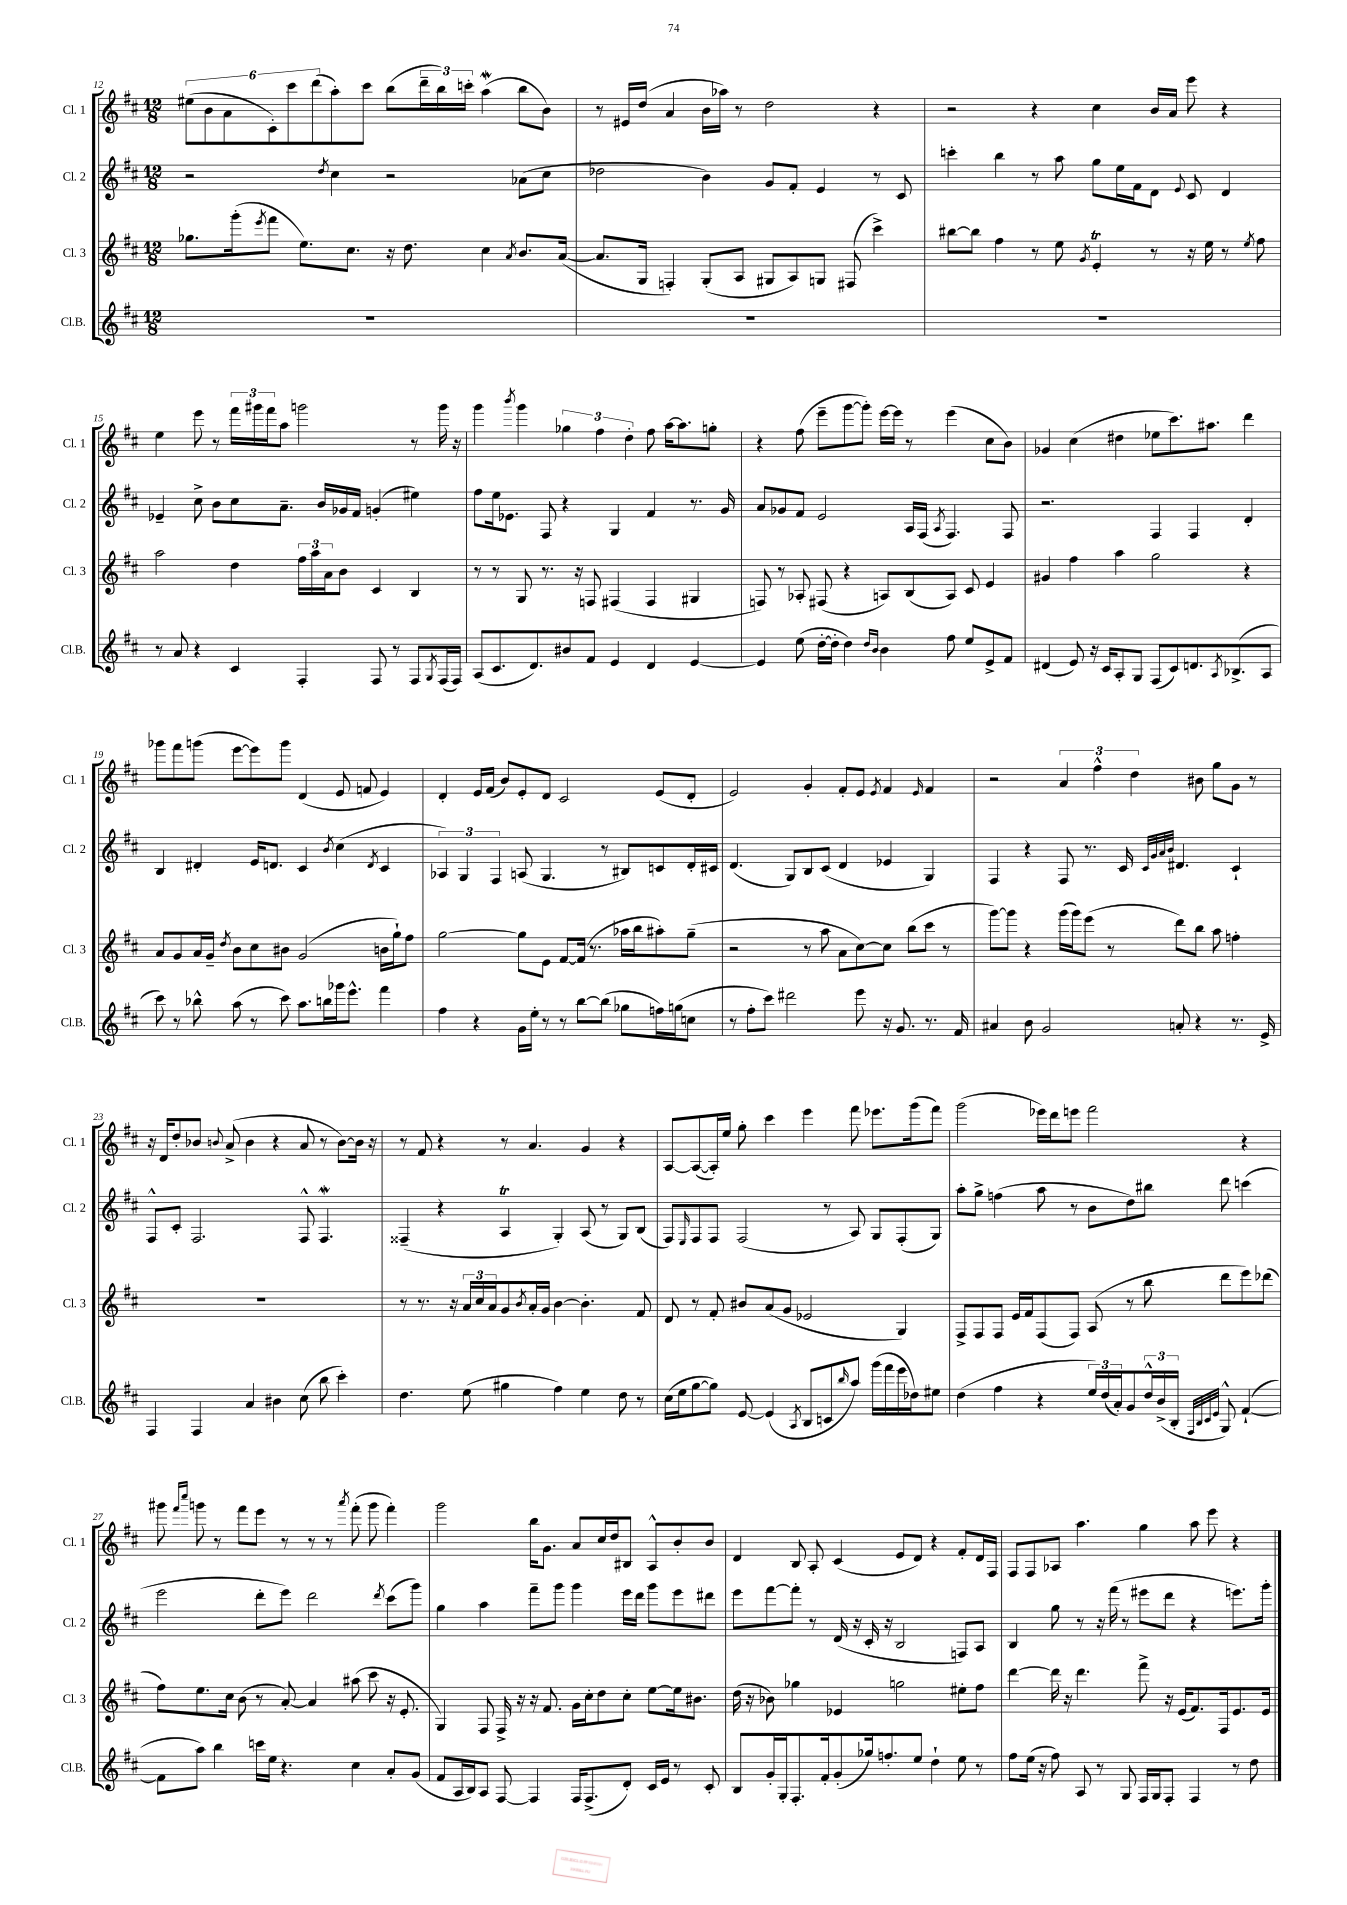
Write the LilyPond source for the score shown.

<<
\new StaffGroup <<
\new Staff = "s0" \with { instrumentName = "Cl. 1" shortInstrumentName = "Cl. 1" } {
    \clef treble \key d \major \numericTimeSignature \time 12/8
    \tuplet 6/4 { eis''8( b'8 a'8 cis'8-.) cis'''8 d'''8( } a''8-.) cis'''8 b''8( \tuplet 3/2 { d'''16-- b''16) c'''16-. } a''4\mordent( b''8 b'8) |
    r8 eis'16 d''16( a'4 b'16 aes''16) r8 d''2 r4 |
    r2 r4 cis''4 b'16 a'16 e'''8 r4 |
    e''4 e'''8 r8 \tuplet 3/2 { fis'''16 gis'''16 fis'''16 } a''8 g'''2 r8 g'''16 r16 |
    g'''4 \acciaccatura { b'''8 } g'''4 \tuplet 3/2 { ges''4 fis''4 d''4-. } fis''8 a''16~ a''8. g''8-. |
    r4 fis''8( e'''8-- g'''8~ g'''8-.) e'''16~ e'''16 r8 e'''4( cis''8 b'8) |
    ges'4 cis''4( dis''4 ees''8 cis'''8.) ais''8. d'''4 |
    ges'''8 fis'''8 g'''8( e'''8~ e'''8) g'''8 d'4( e'8 f'8 e'4) |
    d'4-. e'16 fis'16( b'8) e'8-. d'8 cis'2 e'8( d'8-. |
    e'2) g'4-. fis'8-. e'8 \acciaccatura { e'8 } fis'4 \grace { e'16 } fis'4 |
    r2 \tuplet 3/2 { a'4 fis''4-^ d''4 } bis'8 g''8 g'8 r8 |
    r16 d'16 d''8-. bes'8 \appoggiatura { b'8 } a'8->( b'4 r4 a'8 r8 b'8~) b'16 r16 |
    r8 fis'8 r4 r8 a'4. g'4 r4 |
    a8~ a8~( a16-.) e''16 g''8-. cis'''4 e'''4 fis'''8 ees'''8. g'''16( fis'''8) |
    g'''2( ees'''16) d'''16 e'''8 fis'''2 r4 |
    gis'''8 \grace { fis'''16 cis''''16 } g'''8 r8 fis'''8 e'''8 r8 r8 r8 \acciaccatura { a'''8 } fis'''8-.( g'''8 fis'''4-.) |
    g'''2 b''16 g'8. a'8 cis''16 d''16 bis8 a8-^ b'8-. b'8 |
    d'4 b8 a8-. cis'4( e'8 d'8) r4 fis'8-. d'16 fis16 |
    fis8 fis8 aes8 a''4. g''4 a''8 e'''8 r4 \bar "|." |
}
\new Staff = "s1" \with { instrumentName = "Cl. 2" shortInstrumentName = "Cl. 2" } {
    \clef treble \key d \major \numericTimeSignature \time 12/8
    r2 \acciaccatura { d''8 } cis''4 r2 aes'8( cis''8 |
    des''2 b'4) g'8 fis'8-. e'4 r8 cis'8 |
    c'''4-. b''4 r8 a''8 g''8 e''16 fis'16 d'8 \appoggiatura { e'8 } cis'8 d'4 |
    ees'4-- cis''8-> b'8 cis''8 a'8.-- b'16 ges'16 fis'16 g'4-.( eis''4) |
    fis''8 e''16 ees'8. fis8 r4 g4 fis'4 r8. g'16 |
    a'8 ges'8 fis'8 e'2 a16 fis16( \acciaccatura { a8 } fis4.) fis8 |
    r2. fis4 fis4 d'4-. |
    b4 dis'4-. e'16 d'8. cis'4 \acciaccatura { b'8 } cis''4( \acciaccatura { d'8 } cis'4 |
    \tuplet 3/2 { aes4) g4 fis4 } a8( g4. r8 bis8) c'8 d'16-. cis'16 |
    d'4.( g8) b8 cis'8( d'4 ees'4 g4) |
    fis4 r4 fis8 r8. cis'16 \grace { cis'32 g'32 a'32 b'32 } dis'4. cis'4-! |
    fis8-^ cis'8-. fis2. fis8-^ fis4.\mordent |
    fisis4--( r4 a4\trill g4-.) a8( r8 g8) b8( |
    fis8) \grace { e16 } fis8 fis8 fis2( r8 a8) g8 fis8-.( g8) |
    a''8-. g''8-> f''4( a''8 r8 b'8 d''8) bis''8 d'''8 c'''4( |
    e'''2 d'''8-. e'''8) d'''2 \acciaccatura { d'''8 } cis'''8( g'''8) |
    g''4 a''4 fis'''8-- g'''8 g'''4 e'''16 d'''16 g'''8 e'''8 dis'''8 |
    e'''8 fis'''8~ fis'''8-. r8 d'16( r16 cis'16-. r16 b2 f8) a8 |
    b4 g''8 r8 r16 fis'''16( r8 eis'''8 d'''8 r4 e'''8.) g'''16-. \bar "|." |
}
\new Staff = "s2" \with { instrumentName = "Cl. 3" shortInstrumentName = "Cl. 3" } {
    \clef treble \key d \major \numericTimeSignature \time 12/8
    ges''8. g'''16-.( \acciaccatura { e'''8 } fis'''8 e''8.) cis''8. r16 d''8. cis''4 \acciaccatura { a'8 } b'8. a'16~( |
    a'8. g16 f4-.) g8-.( a8 gis8 a8) g8 fis8( cis'''4->) |
    bis''8~ bis''8 fis''4 r8 e''8 \acciaccatura { g'8 } e'4-.\trill r8 r16 e''16 r8 \acciaccatura { e''8 } fis''8 |
    a''2 d''4 \tuplet 3/2 { fis''16 a''16 a'16 } b'8 cis'4 b4 |
    r8 r8 g8 r8. r16 f8 fis4( fis4 gis4 |
    f8) r8 aes8-. fis8( r4 a8) b8( a8) cis'8 e'4 |
    gis'4 fis''4 a''4 g''2 r4 |
    a'8 g'8 a'16 g'16-- \acciaccatura { d''8 } b'8 cis''8 bis'8 g'2( b'16 g''16-!) fis''8 |
    g''2~ g''8 e'8 fis'8~ fis'16( r8. aes''16 b''16 ais''8-.) g''8--( |
    r2 r8 a''8 a'8 cis''8~) cis''8 b''8( cis'''8 r8 |
    g'''8~) g'''8 r4 g'''16( g'''16) e'''8( r8 d'''8) b''8 a''8 f''4-. |
    R1. |
    r8 r8. r16 \tuplet 3/2 { a'16 cis''16 a'16 } g'8 \acciaccatura { b'8 } a'16-. g'16 b'4~ b'4.-. fis'8 |
    d'8 r8 fis'8-. bis'8 a'8( g'8 ees'2 g4) |
    fis8-> fis8 fis8 e'16 fis'16 fis8( fis8) a8( r8 b''8 d'''8 e'''8) des'''8( |
    fis''8) e''8. cis''16 b'8( r8 a'8~-.) a'4 ais''8( cis'''8 r16 e'8.-. |
    g4) fis8 fis16-> r16 r16 fis'8. g'16 cis''16-. d''8 cis''8-. e''8~ e''16 bis'8. |
    d''16( r16 bes'8) ges''4 ees'4 g''2 eis''8-. fis''8 |
    d'''4~ d'''16 r16 d'''4. fis'''8-> r16 e'16( fis'8.) fis16 e'8. e'16 \bar "|." |
}
\new Staff = "s3" \with { instrumentName = "Cl.B." shortInstrumentName = "Cl.B." } {
    \clef treble \key d \major \numericTimeSignature \time 12/8
    R1. |
    R1. |
    R1. |
    r8 a'8 r4 cis'4 fis4-. fis8 r8 fis8 \acciaccatura { g8 } fis16( fis16) |
    a8( cis'8. d'8.) bis'8 fis'8 e'4 d'4 e'4~ |
    e'4 e''8( d''16~-. d''16-. d''4) \grace { d''16 b'16 } b'4 fis''8 e''8 e'8-> fis'8 |
    dis'4( e'8) r16 cis'16 a8-. g8 fis8( cis'8) d'8. \acciaccatura { a8 } bes8.->( a8 |
    cis'''8) r8 bes''8-^ a''8( r8 cis'''8) a''8. b''16 ges'''16 e'''8.-^ fis'''4 |
    fis''4 r4 g'16 e''16-. r8 r8 b''8~ b''8( ges''8 f''16) g''16( c''8 |
    r8 fis''8-. cis'''8) dis'''2 e'''8 r16 g'8. r8. fis'16 |
    ais'4 b'8 g'2 a'8-. r4 r8. e'16-> |
    fis4 fis4 a'4 bis'4 cis''8( b''8 cis'''4-.) |
    d''4. e''8( gis''4 fis''4) e''4 d''8 r8 |
    cis''16( e''16 g''8~ g''8) e'8~ e'4( \acciaccatura { a8 } b8 c'8 \grace { b''16 } a''8) g'''16( fis'''16 e'''16 des''16) eis''8 |
    d''4( fis''4 r4 \tuplet 3/2 { e''16) d''16( a'16-.) } g'8 \tuplet 3/2 { d''16-^ b'16->( b16-. } \grace { fis32 b32 cis'32 e'32 } g8-^) fis'4~-!( |
    fis'8 a''8) b''4 c'''16 e''16 r4. cis''4 a'8-. g'8( |
    fis'8 a16 b16) a8 fis8~ fis4 fis16 fis8.->( d'8-.) cis'16 e'16 r8 cis'8-. |
    b8 g'16-. g16-. fis8.-. fis'16-. g'8-.( ges''16) f''8.-. e''8 d''4-! e''8 r8 |
    fis''8 e''16( r16 fis''8) a8 r8 g8 fis16 g16 fis8-. fis4 r8 d''8 \bar "|." |
}
>>
>>
\layout { \context { \Score currentBarNumber = #12 } }
